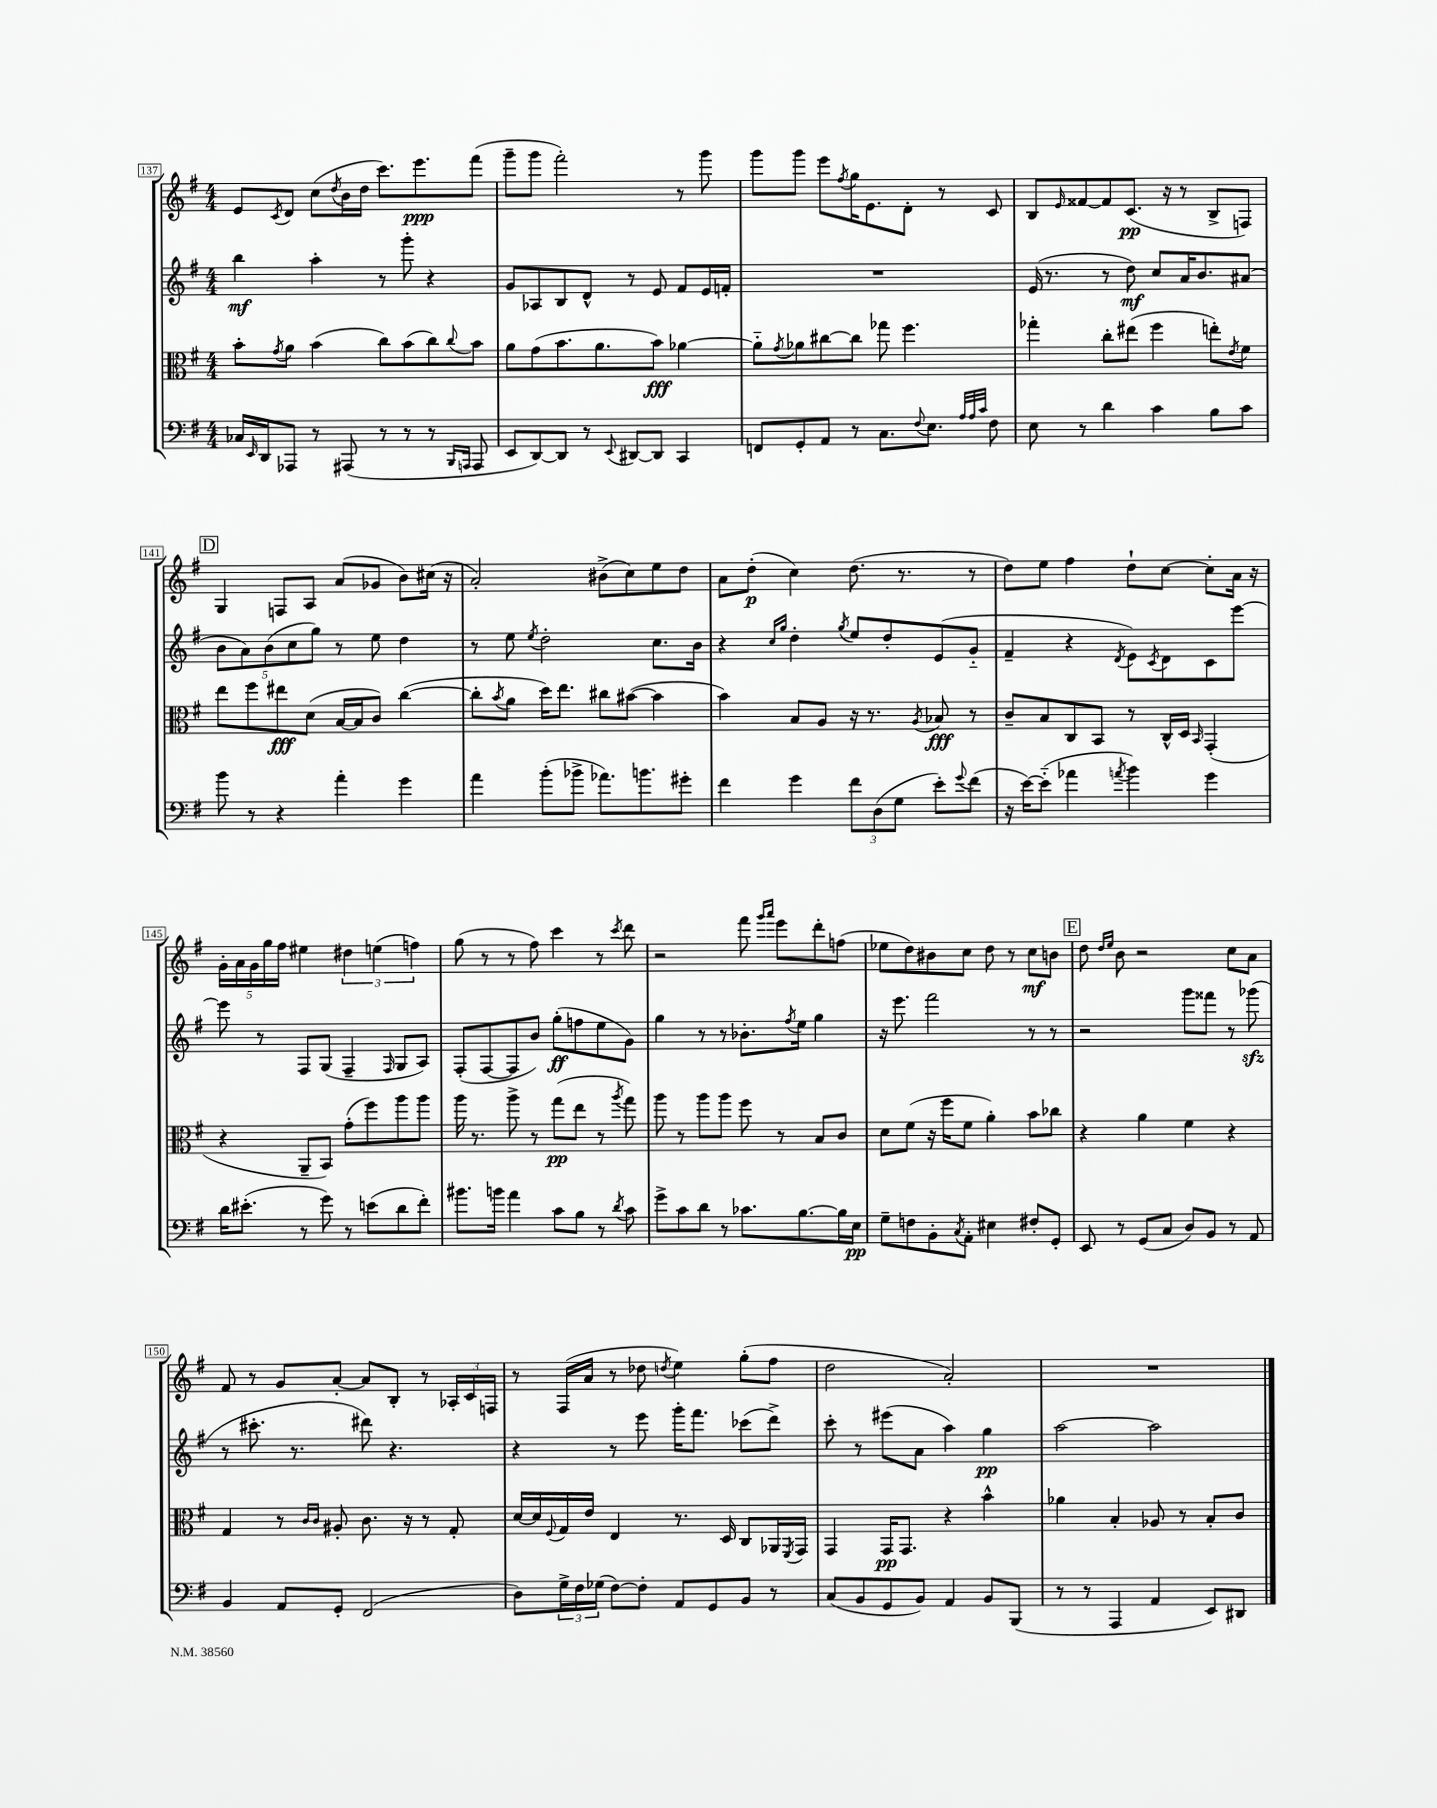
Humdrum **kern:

**kern	**dynam	**kern	**dynam	**kern	**dynam	**kern	**dynam
*part4	*part4	*part3	*part3	*part2	*part2	*part1	*part1
*staff4	*staff4	*staff3	*staff3	*staff2	*staff2	*staff1	*staff1
*clefF4	*	*clefC3	*	*clefG2	*	*clefG2	*
*k[f#]	*	*k[f#]	*	*k[f#]	*	*k[f#]	*
*M4/4	*	*M4/4	*	*M4/4	*	*M4/4	*
=137	=137	=137	=137	=137	=137	=137	=137
16C-X/LL	.	8b'\L	.	4bb\	mf	8e/L	.
16qqEE/	.	.	.	.	.	.	.
16DD/J	.	.	.	.	.	.	.
.	.	8qg/	.	.	.	8qc/	.
8AAA-X/J	.	8a\J	.	.	.	8d/J	.
8r	.	(4b\	.	4aa'\	.	(8cc\L	.
.	.	.	.	.	.	8qdd/	.
(8AAA#X/	.	.	.	.	.	16b\L	.
.	.	.	.	.	.	16dd\JJ	.
8r	.	8cc\L)	.	8r	.	8.ccc\L)	.
8r	.	(8b\	.	8ggg'\	.	.	.
.	.	.	.	.	.	8.eee\	ppp
8r	.	8cc\)	.	4r	.	.	.
16qqBBB/LL	.	.	.	.	.	.	.
16qqAAAn/JJ	.	8qqcc/	.	.	.	.	.
8AAA/	.	8b\J	.	.	.	(8fff#\J	.
=138	=138	=138	=138	=138	=138	=138	=138
8EE/L	.	8a\L	.	8g/L	.	8ggg~\L	.
[8DD/)	.	(8g\	.	8A-X/	.	8ggg\J	.
8DD/J]	.	8.b\	.	8B/	.	2fff#'\)	.
8r	.	.	.	8d^^/J	.	.	.
.	.	8.a\	.	.	.	.	.
8qqEE/	.	.	.	.	.	.	.
[8DD#X/L	.	.	.	8r	.	.	.
8DD#/J]	.	8b\J)	fff	8e/	.	.	.
4CC/	.	[4a-X\	.	8f#/L	.	8r	.
.	.	.	.	16e/L	.	8ggg\	.
.	.	.	.	16fn'/JJ	.	.	.
=139	=139	=139	=139	=139	=139	=139	=139
8FFn/L	.	8a-\L]	.	1r	.	8ggg\L	.
.	.	8qg/	.	.	.	.	.
8GG'/	.	8a-X\	.	.	.	8ggg\J	.
8AA/J	.	[8cc#X\	.	.	.	8eee\L	.
.	.	.	.	.	.	8qff#/	.
8r	.	8cc#\J]	.	.	.	16gg\K	.
.	.	.	.	.	.	8.e\	.
8.C\L	.	8gg-X\	.	.	.	.	.
.	.	4.ff#\	.	.	.	8d'\J	.
8qqF#/	.	.	.	.	.	.	.
8.E\J	.	.	.	.	.	.	.
.	.	.	.	.	.	8r	.
32qqA/LLL	.	.	.	.	.	.	.
32qqA/	.	.	.	.	.	.	.
32qqc/JJJ	.	.	.	.	.	.	.
8F#\	.	.	.	.	.	8c/	.
=140	=140	=140	=140	=140	=140	=140	=140
8E\	.	4gg-X'\	.	(16e/	.	8B/L	.
.	.	.	.	8.r	.	.	.
.	.	.	.	.	.	16qqe/	.
8r	.	.	.	.	.	[8f##X/	.
4d\	.	8cc'\L	.	8r	.	8f##/]	.
.	.	(8ee#X\J	.	8dd\)	mf	(8.c/J	pp
4c\	.	4ff#\	.	8cc/L	.	.	.
.	.	.	.	.	.	16r	.
.	.	.	.	16a/K	.	8r	.
.	.	.	.	8.b/	.	.	.
8B\L	.	8een'\L)	.	.	.	8B^/L	.
.	.	8qe/	.	.	.	.	.
8c\J	.	8f#\J	.	(8a#X/J	.	8Fn/J)	.
!!LO:LB:g=z
!!LO:REH:place=s1:t=D
=141	=141	=141	=141	=141	=141	=141	=141
8b\	.	8ee\L	.	10b\L	.	4G/	.
.	.	.	.	10a\)	.	.	.
8r	.	8ff#\	.	.	.	.	.
.	.	.	.	(10b\	.	.	.
4r	.	8ee#X\	fff	.	.	8Fn/L	.
.	.	.	.	10cc\	.	.	.
.	.	(8d\J	.	.	.	8A/J	.
.	.	.	.	10gg\J)	.	.	.
4a'\	.	[16B/LL	.	8r	.	(8a/L	.
.	.	16B/J]	.	.	.	.	.
.	.	8c/J)	.	8ee\	.	8g-X/J	.
4g\	.	([4cc\	.	4dd\	.	8b\L)	.
.	.	.	.	.	.	(16cc#X\Jk	.
.	.	.	.	.	.	16r	.
=142	=142	=142	=142	=142	=142	=142	=142
4a\	.	8cc'\L]	.	8r	.	2a'/)	.
.	.	8qb/	.	.	.	.	.
.	.	8a\J	.	8ee\	.	.	.
.	.	.	.	8qee/	.	.	.
(8b'\L	.	16dd\KL)	.	2dd'\	.	.	.
.	.	8.ee\J	.	.	.	.	.
8b-X^\J	.	.	.	.	.	.	.
8.a-X\L)	.	8cc#X\L	.	.	.	(8b#X^\L	.
.	.	([8b#X\J	.	.	.	8cc\)	.
8.bn\	.	.	.	.	.	.	.
.	.	4b#\]	.	8.cc\L	.	8ee\	.
8g#X'\J	.	.	.	.	.	8dd\J	.
.	.	.	.	16b\Jk	.	.	.
=143	=143	=143	=143	=143	=143	=143	=143
4f#\	.	4b\)	.	4r	.	8a\L	.
.	.	.	.	.	.	(8dd'\J	p
.	.	.	.	16qqcc/LL	.	.	.
.	.	.	.	16qqgg/JJ	.	.	.
4g\	.	8B/L	.	4dd'\	.	4cc\)	.
.	.	8A/J	.	.	.	.	.
.	.	.	.	8qgg/	.	.	.
12f#\L	.	16r	.	8ee/L	.	(8.dd\	.
.	.	8.r	.	.	.	.	.
(12D\	.	.	.	.	.	.	.
.	.	.	.	8dd'/	.	.	.
12G\J	.	.	.	.	.	.	.
.	.	.	.	.	.	8.r	.
.	.	8qA/	.	.	.	.	.
8e'\L)	.	8B-X/	fff	(8e/	.	.	.
8qqg/	.	.	.	.	.	.	.
(8f#\J	.	8r	.	8g/J	.	8r	.
=144	=144	=144	=144	=144	=144	=144	=144
16r	.	8c~/L	.	4f#~/	.	8dd\L)	.
[16e\KL)	.	.	.	.	.	.	.
(8e\J]	.	8B/	.	.	.	8ee\J	.
4a-X\	.	8C/	.	4r	.	4ff#\	.
.	.	8BB/J	.	.	.	.	.
8qan/	.	.	.	8qd/	.	.	.
4b\)	.	8r	.	8e\L)	.	8dd`\L	.
.	.	.	.	8qc/	.	.	.
.	.	16C^^/LL	.	8d\	.	[8cc\J	.
.	.	16D/JJ	.	.	.	.	.
.	.	16qqBB/	.	.	.	.	.
4g\	.	(4GG'/	.	8c\	.	8cc'\L]	.
.	.	.	.	[8eee\J	.	16a\Jk	.
.	.	.	.	.	.	16r	.
!!LO:LB:g=z
=145	=145	=145	=145	=145	=145	=145	=145
16d\KL	.	4r	.	8eee\]	.	20g'\LL	.
.	.	.	.	.	.	20a\	.
(8.e#X'\J	.	.	.	.	.	.	.
.	.	.	.	.	.	20g\	.
.	.	.	.	8r	.	.	.
.	.	.	.	.	.	20gg\	.
.	.	.	.	.	.	20ff#\JJ	.
8r	.	8AA~/L	.	8F#/L	.	4ee#X\	.
8g\)	.	8BB/J)	.	(8G/J	.	.	.
8r	.	(8g'\L	.	4F#~/	.	6dd#X\	.
(8en\L	.	8ff#\)	.	.	.	.	.
.	.	.	.	.	.	(6een\	.
.	.	.	.	16qqF#/	.	.	.
8d\	.	8aa\	.	8G/L	.	.	.
.	.	.	.	.	.	6ffn\)	.
8f#'\J)	.	8aa\J	.	8A/J)	.	.	.
=146	=146	=146	=146	=146	=146	=146	=146
8.b#X\L	.	16aa\	.	(8F#'/L	.	(8gg\	.
.	.	8.r	.	.	.	.	.
.	.	.	.	[8F#/	.	8r	.
16bn\Jk	.	.	.	.	.	.	.
4a\	.	8aa^\	.	8F#/]	.	8r	.
.	.	8r	.	8b/J)	.	8ff#\)	.
8c\L	.	(8gg\L	pp	(8gg'\L	ff	4ccc\	.
8B\J	.	8ee\J	.	8ffn\	.	.	.
8r	.	8r	.	8ee\	.	8r	.
8qd/	.	8qaa/	.	.	.	8qccc/	.
8c\	.	8gg\)	.	8g\J)	.	8ddd\	.
=147	=147	=147	=147	=147	=147	=147	=147
8g^\L	.	8aa\	.	4gg\	.	2r	.
8c\	.	8r	.	.	.	.	.
8d\J	.	8aa\L	.	8r	.	.	.
8r	.	8aa\J	.	8r	.	.	.
8.c-X\L	.	8ff#\	.	8.b-X'\L	.	8fff#\	.
.	.	.	.	.	.	16qqggg/LL	.
.	.	.	.	.	.	16qqaaa/JJ	.
.	.	8r	.	.	.	8eee\L	.
.	.	.	.	8qff#/	.	.	.
[8.B\	.	.	.	16ee\Jk	.	.	.
.	.	8B/L	.	4gg\	.	8ddd'\	.
16B\L]	.	8c/J	.	.	.	(8ffn\J	.
16E\JJ	pp	.	.	.	.	.	.
=148	=148	=148	=148	=148	=148	=148	=148
8G~\L	.	8d\L	.	16r	.	8ee-X\L	.
.	.	.	.	8.eee\	.	.	.
8Fn\	.	(8f#\J	.	.	.	8dd\)	.
8BB'\	.	16r	.	2fff#\	.	8b#X\	.
.	.	16ff#\KL	.	.	.	.	.
8qC/	.	.	.	.	.	.	.
8AA'\J	.	8f#\J	.	.	.	8cc\J	.
4E#X\	.	4a'\)	.	.	.	8dd\	.
.	.	.	.	.	.	8r	.
8F#X'/L	.	8b\L	.	8r	.	8cc\L	mf
8GG'/J	.	8cc-X\J	.	8r	.	8bn\J	.
!!LO:REH:place=s1:t=E
=149	=149	=149	=149	=149	=149	=149	=149
8EE/	.	4r	.	2r	.	8dd\	.
.	.	.	.	.	.	16qqdd/LL	.
.	.	.	.	.	.	16qqee/JJ	.
8r	.	.	.	.	.	8b\	.
(8GG/L	.	4a\	.	.	.	2r	.
8C/J	.	.	.	.	.	.	.
8D/L)	.	4f#\	.	8ggg\L	.	.	.
8BB/J	.	.	.	8fff##X\J	.	.	.
8r	.	4r	.	8r	.	8cc\L	.
8AA/	.	.	.	(8ggg-Xzz\	.	8a\J	.
!!LO:LB:g=z
=150	=150	=150	=150	=150	=150	=150	=150
4BB/	.	4G/	.	8r	.	8f#/	.
.	.	.	.	8.ccc#X'\	.	8r	.
8AA/L	.	8r	.	.	.	8g/L	.
.	.	.	.	8.r	.	.	.
.	.	16qqc/LL	.	.	.	.	.
.	.	16qqc/JJ	.	.	.	.	.
8GG'/J	.	8A#X'/	.	.	.	[8a'/J	.
(2FF#/	.	8.c\	.	8ddd#X\)	.	8a/L]	.
.	.	.	.	4.r	.	8B'/J	.
.	.	16r	.	.	.	.	.
.	.	8r	.	.	.	8r	.
.	.	8G'/	.	.	.	24A-X'/LL	.
.	.	.	.	.	.	24c/	.
.	.	.	.	.	.	24Fn/JJ	.
=151	=151	=151	=151	=151	=151	=151	=151
8D\L)	.	[16d/LL	.	4r	.	8r	.
.	.	16d/]	.	.	.	.	.
.	.	8qqF#/	.	.	.	.	.
24G^\L	.	16G/	.	.	.	(16F#/LL	.
24F#\	.	.	.	.	.	.	.
.	.	16e/JJ	.	.	.	16a/JJ	.
(24G-X\JJ	.	.	.	.	.	.	.
[8F#\L)	.	4E/	.	8r	.	8r	.
8F#'\J]	.	.	.	8eee\	.	8dd-X\	.
.	.	.	.	.	.	8qddn/	.
8AA/L	.	8.r	.	16ggg'\KL	.	4ee\)	.
.	.	.	.	8.fff#\J	.	.	.
8GG/	.	.	.	.	.	.	.
.	.	16D/	.	.	.	.	.
8BB/J	.	8C/L	.	(8ccc-X\L	.	(8gg'\L	.
8r	.	16AA-X/L	.	8ddd^\J)	.	8ff#\J	.
.	.	8qFF#/	.	.	.	.	.
.	.	16GG/JJ	.	.	.	.	.
=152	=152	=152	=152	=152	=152	=152	=152
(8C/L	.	4GG/	.	8ccc'\	.	2dd\	.
8BB/	.	.	.	8r	.	.	.
8GG/	.	16GG/KL	pp	(8eee#X\L	.	.	.
.	.	8.GG/J	.	.	.	.	.
8BB/J)	.	.	.	8a\J	.	.	.
4AA/	.	4r	.	4aa\)	.	2a'/)	.
8BB/L	.	4b^^\	.	4gg\	pp	.	.
(8BBB/J	.	.	.	.	.	.	.
=153	=153	=153	=153	=153	=153	=153	=153
8r	.	4a-X\	.	[2aa\	.	1r	.
8r	.	.	.	.	.	.	.
4AAA/	.	4B'/	.	.	.	.	.
4AA/	.	8A-X/	.	2aa\]	.	.	.
.	.	8r	.	.	.	.	.
8EE/L)	.	8B'/L	.	.	.	.	.
8DD#X/J	.	8c/J	.	.	.	.	.
==	==	==	==	==	==	==	==
*-	*-	*-	*-	*-	*-	*-	*-
